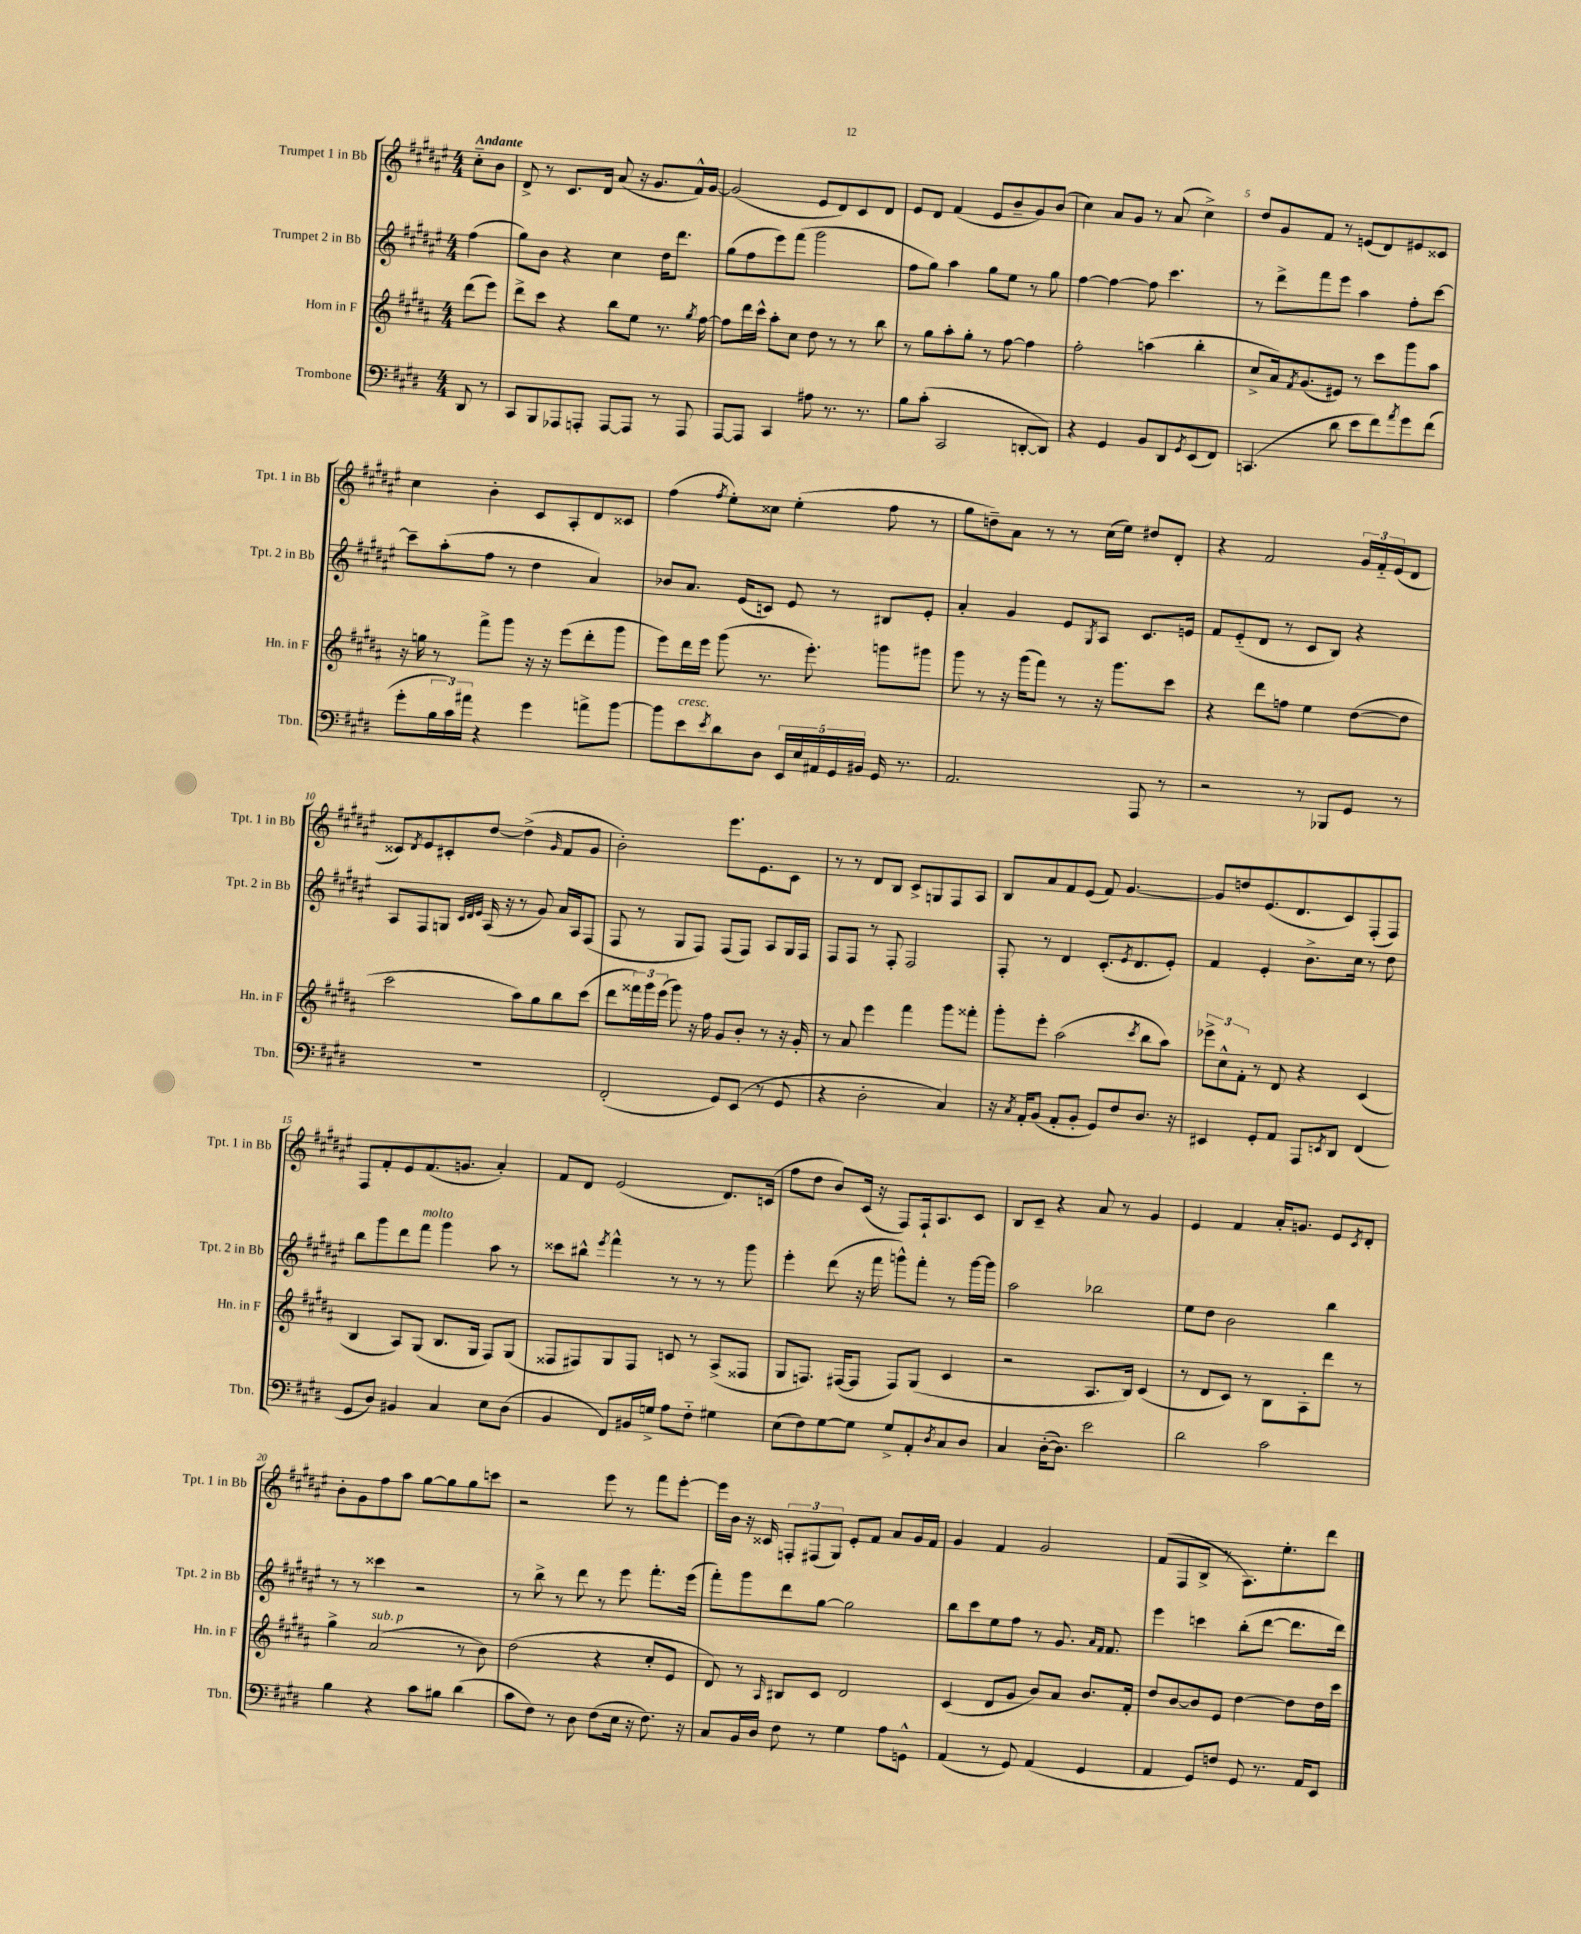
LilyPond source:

<<
\new StaffGroup <<
\new Staff = "s0" \with { instrumentName = "Trumpet 1 in Bb" shortInstrumentName = "Tpt. 1 in Bb" } {
    \clef treble \key fis \major \numericTimeSignature \time 4/4 \partial 4 \tempo "Andante"
    cis''8-_ b'8 |
    dis'8-> r8 cis'8. dis'16 ais'8( r16 gis'8. fis'16-^) gis'16~ |
    gis'2( eis'8 dis'8) cis'8 dis'8 |
    eis'8 dis'8 fis'4( eis'8 b'8-- gis'8) b'8( |
    cis''4) ais'8 gis'8 r8 ais'8( cis''4->) |
    dis''8 gis'8 fis'8 r8 e'8( dis'8) eis'8 cisis'8 |
    cis''4 b'4-. cis'8 ais8-. dis'8 cisis'8 |
    fis''4( \acciaccatura { fis''8 } eis''8-.) cisis''8 eis''4-.( fis''8 r8 |
    gis''8 d''8--) ais'8 r8 r8 cis''16( eis''16) dis''8 dis'8-. |
    r4 fis'2 \tuplet 3/2 { gis'16 fis'16-_ eis'16( } dis'8 |
    cisis'8) \acciaccatura { dis'8 } eis'8 cis'8-. dis''8~ dis''4->( \grace { gis'16 } fis'8 gis'8 |
    b'2-.) eis'''8. eis'8. cis'8 |
    r8 r8 dis'8 b8 cis'8-> g8 fis8 ais8 |
    b8 ais'8 fis'8 eis'8( fis'8) gis'4.~ |
    gis'8 d''8 eis'8.( dis'8. cis'8) fis8-.( fis8) |
    fis8 fis'8-. eis'8 fis'8.( g'8. ais'4-.) |
    fis'8 dis'8 eis'2( dis'8.) c'16( |
    fis''8 dis''8 b'8) cis'16( r16 fis8) fis16-! ais8. cis'8 |
    b8 cis'8-- r4 ais'8 r8 gis'4 |
    eis'4 fis'4 ais'16-. g'8. eis'8 \acciaccatura { cis'8 } dis'8-. |
    b'8-. gis'8 fis''8 ais''8 gis''8~ gis''8 gis''8 c'''8 |
    r2 eis'''8 r8 fis'''8 eis'''8~-. |
    eis'''16 b'16 r16 cisis'16 \tuplet 3/2 { f8-. fis8( gis8) } eis'8-. fis'8 ais'8 gis'16 fis'16 |
    gis'4 fis'4 gis'2 |
    fis'8( fis8 b8-> r8 ais8.) eis''8.-. dis'''8 \bar "|." |
}
\new Staff = "s1" \with { instrumentName = "Trumpet 2 in Bb" shortInstrumentName = "Tpt. 2 in Bb" } {
    \clef treble \key fis \major \numericTimeSignature \time 4/4 \partial 4
    fis''4( |
    gis''8) b'8 r4 cis''4 dis''16 dis'''8. |
    gis''8( fis''8 eis'''8) fis'''8( gis'''2 |
    fis''8 gis''8) ais''4 gis''8 eis''8 r8 gis''8 |
    fis''4~ fis''4~ fis''8 cis'''4. |
    r8 dis'''8-> fis'''8 eis'''8 ais''4 fis''8-. cis'''8~ |
    cis'''8-- ais''8-.( fis''8 r8 dis''4 ais'4) |
    bes'8 ais'8. eis'16( c'8) eis'8 r8 bis8 eis'8-. |
    ais'4-. gis'4 eis'8 \acciaccatura { gis8 } ais8 cis'8. e'16 |
    fis'8 eis'8-_( dis'8 r8 cis'8 b8) r4 |
    ais8 fis8 g8 \grace { cis'32 dis'32 eis'32 } ais16( r16 r8 gis'8) ais'16 ais16 fis8( |
    fis8 r8 gis8 fis8) fis8( fis8) ais8 gis16 fis16 |
    fis8 fis8 r8 fis8-. fis2 |
    fis8-. r8 dis'4 cis'8.-.( \acciaccatura { eis'8 } dis'8. eis'8-.) |
    fis'4 eis'4-. b'8.-> cis''16 r8 dis''8 |
    b''8 gis'''8 dis'''8 fis'''8^\markup { \italic "molto" } gis'''4 ais''8 r8 |
    cisis'''8 bis''8-^ \acciaccatura { eis'''8 } fis'''4-^ r8 r8 r8 gis'''8 |
    eis'''4-. dis'''8( r16 fis'''16 g'''8-^) fis'''8-. r8 g'''16~ g'''16 |
    ais''2 bes''2 |
    eis''8 dis''8 b'2 b''4 |
    r8 r8 cisis'''4 r2 |
    r8 b''8-> r8 dis'''8 r8 eis'''8 fis'''8.-. eis'''16( |
    fis'''8-.) gis'''8 dis'''8 gis''8~ gis''2 |
    b''8 cis'''8 eis''8 fis''8 r8 gis'8. \grace { ais'16 fis'16 } fis'8. |
    eis'''4 c'''4 b''8-.( dis'''8~ dis'''8. dis'''16) \bar "|." |
}
\new Staff = "s2" \with { instrumentName = "Horn in F" shortInstrumentName = "Hn. in F" } {
    \clef treble \key b \major \numericTimeSignature \time 4/4 \partial 4
    dis'''8( e'''8) |
    dis'''8-> cis'''8 r4 b''8 e''8 r8. \acciaccatura { gis''8 } fis''16~ |
    fis''8 dis'''16 cis'''16-^ ais''8-. cis''8 dis''8 r8 r8 b''8 |
    r8 gis''8 ais''8-. gis''8-. r8 fis''8~ fis''4 |
    fis''2-. a''4( b''4-. |
    cis''8-> ais'16) \acciaccatura { fis'8 } gis'8.( eis'8) r8 cis'''8 gis'''8 ais''8 |
    r16 g''16 r8 fis'''8-> gis'''8 r16 r16 e'''8( dis'''8-. gis'''8 |
    e'''8) dis'''16 e'''16 gis'''8( r8. e'''8.-.) g'''8 gis'''8 |
    gis'''8 r8 r16 gis'''16( fis'''8) r8 r16 gis'''8. cis'''8 |
    r4 dis'''8 f''8 e''4 dis''8~( dis''8 |
    cis'''2 ais''8) gis''8 b''8 cis'''8( |
    dis'''8 \tuplet 3/2 { fisis'''16) gis'''16 e'''16( } gis'''8) r16 fis''16 gis'8 b'8-. r8 r16 gis'16-. |
    r8 ais'8 e'''4 fis'''4 gis'''8 fisis'''8-. |
    gis'''8-. e'''8-. ais''2( \acciaccatura { cis'''8 } b''8 ais''8) |
    \tuplet 3/2 { ees'''8-> cis''8-^ fis'8-. } r8 dis'8 r4 cis'4( |
    b4 ais8) gis8( b8. gis16 fis8) gis8( |
    fisis8 fis8) gis8 fis8 c'8 r8 ais8->( fisis8 |
    gis8 f8.) fis16~( fis8 fis8) gis8( cis'4 |
    r2 ais8. b16) cis'4( |
    r8 dis'8 cis'8) r8 b8 ais8-. dis'''8 r8 |
    gis''4-> ais'2^\markup { \italic "sub. p" }( r8 b'8) |
    dis''2( r4 cis''8-. e'8 |
    dis'8) r8 \grace { ais16 } bis8 cis'8 dis'2 |
    cis'4( dis'8 gis'8 b'8) ais'8 b'8. fis'16-. |
    dis''8 b'8~ b'8 e'8 dis''4~ dis''8 dis''16 cis'''16 \bar "|." |
}
\new Staff = "s3" \with { instrumentName = "Trombone" shortInstrumentName = "Tbn." } {
    \clef bass \key e \major \numericTimeSignature \time 4/4 \partial 4
    dis,8 r8 |
    cis,8 b,,8 aes,,8 a,,8-. a,,8~ a,,8 r8 a,,8 |
    a,,8~ a,,8 cis,4 ais8 r8. r8. |
    b8 cis'8-.( cis,2 d,8~-. d,8) |
    r4 gis,4 b,8 dis,8 \acciaccatura { gis,8 } e,8( fis,8) |
    c,4.( dis'8 e'8 fis'8) \acciaccatura { a'8 } gis'8 fis'8( |
    gis'8-. \tuplet 3/2 { b16 cis'16) ais'16 } r4 gis'4 a'8-> b'8~ |
    b'8 e'8^\markup { \italic "cresc." } \acciaccatura { e'8 } dis'8 dis8 \tuplet 5/4 { e,16 e16 ais,16 gis,16 bis,16 } gis,16 r8. |
    a,2. a,,8 r8 |
    r2 r8 bes,,8 gis,8 r8 |
    R1 |
    fis,2-.( gis,8) e,8( r8 gis,8 |
    r4 dis2-. cis4) |
    r16 \acciaccatura { cis8 } a,16-. b,8( a,8-. b,8-. gis,8) fis8 dis8. r16 |
    eis,4 gis,8-. a,8 a,,8 \acciaccatura { e,8 } dis,8 fis,4( |
    gis,8 dis8) bis,4 cis4 e8 dis8( |
    b,4 fis,8) bis,16 g16-> a8 fis8-_ gis4 |
    e8( fis8) gis8~ gis8 gis8-> a,8-. \acciaccatura { dis8 } cis8 dis8 |
    cis4 dis16~-.( dis8.) e'2 |
    dis'2 cis'2 |
    b4 r4 cis'8 bis8 dis'4( |
    cis'8 fis8) r8 dis8 fis8( e16 r16 fis8.) r16 |
    cis8 b,16 dis16 fis8 r8 gis4 a8 g,8-^ |
    a,4( r8 gis,8) a,4( gis,4 |
    a,4 gis,8) f8 gis,8 r8. a,16 e,8 \bar "|." |
}
>>
>>
\layout { \context { \Score \override BarNumber.break-visibility = ##(#f #t #t) barNumberVisibility = #(every-nth-bar-number-visible 5) } }
